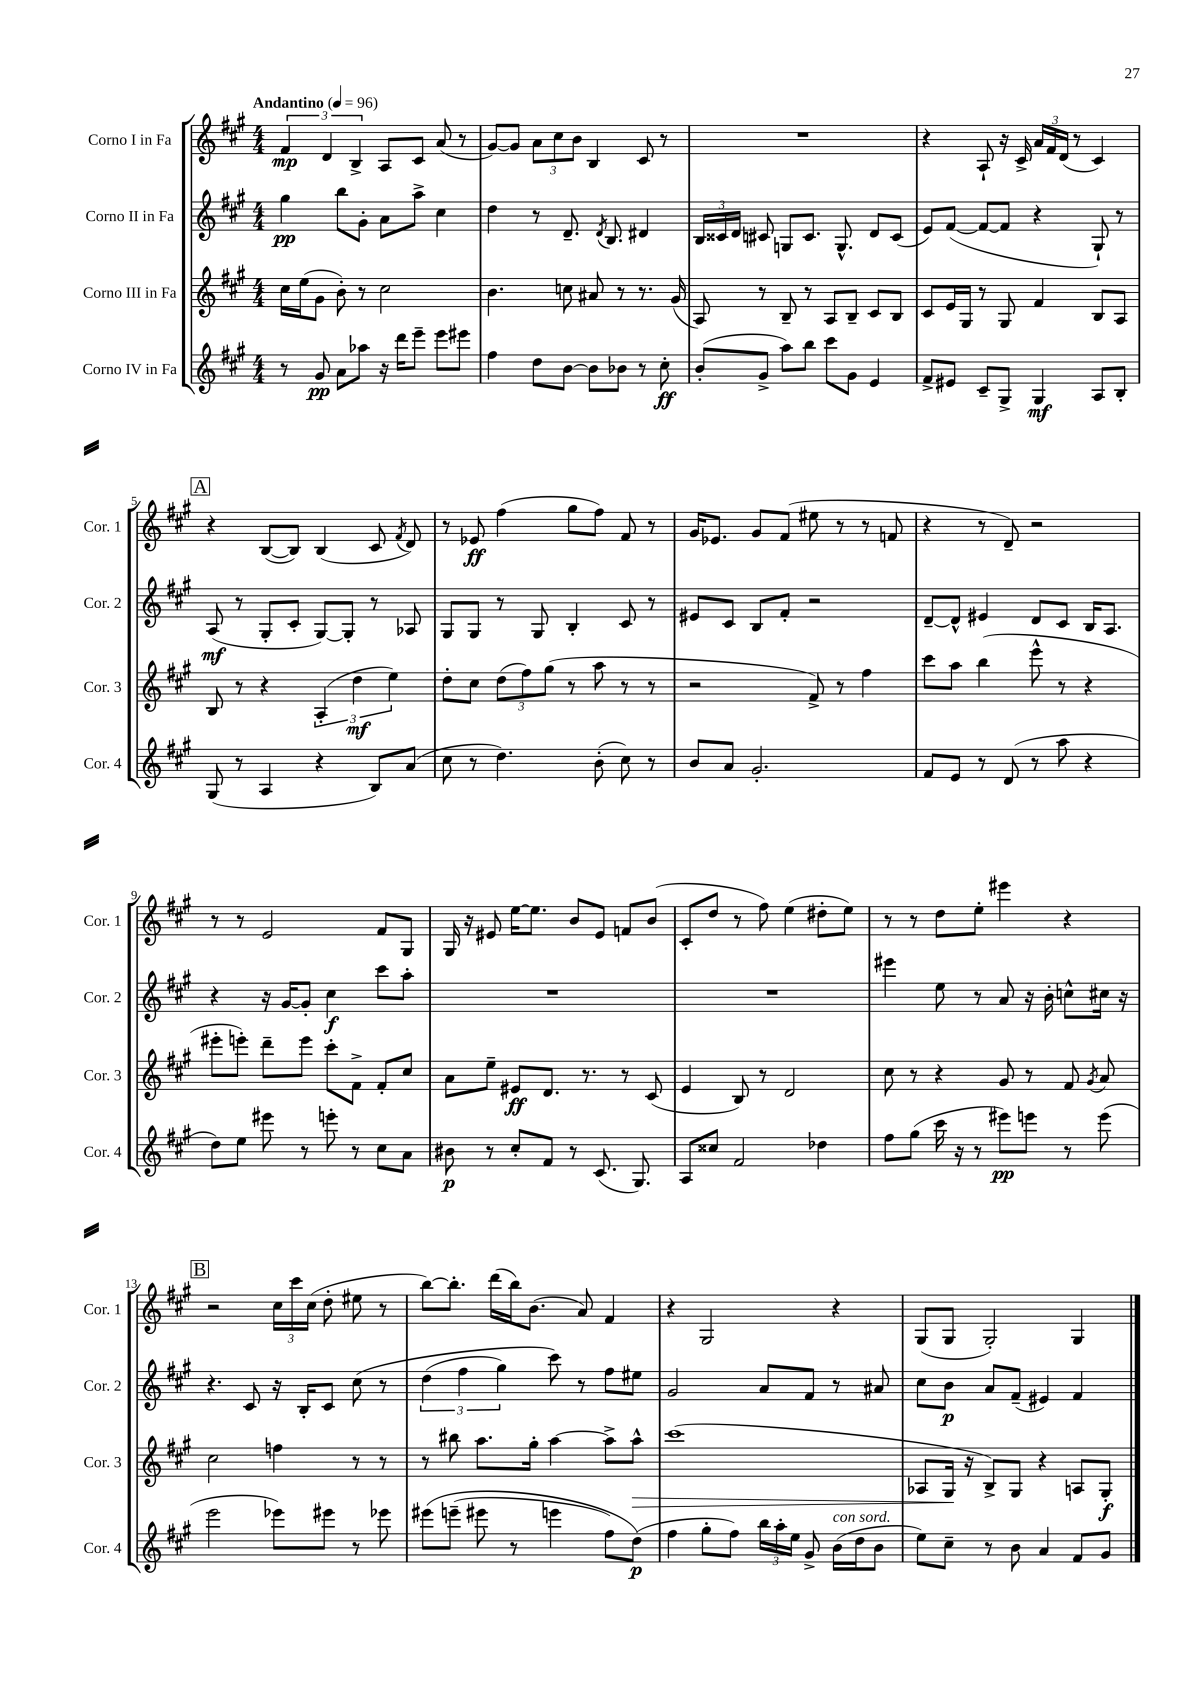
<<
\new StaffGroup <<
\new Staff = "s0" \with { instrumentName = "Corno I in Fa" shortInstrumentName = "Cor. 1" } {
    \clef treble \key a \major \numericTimeSignature \time 4/4 \tempo "Andantino" 4 = 96
    \autoBeamOff \tuplet 3/2 { fis'4\mp d'4 b4-> } a8[ cis'8] a'8( r8 |
    gis'8[~) gis'8] \tuplet 3/2 { a'8[ cis''8 b'8] } b4 cis'8 r8 |
    R1 |
    r4 a8-! r16 cis'16-> \tuplet 3/2 { a'16[ fis'16 d'16]( } r8 cis'4) |
    \mark \markup { \box "A" } r4 b8[~( b8]) b4( cis'8 \acciaccatura { fis'8 } d'8) |
    r8 ees'8\ff fis''4( gis''8[ fis''8]) fis'8 r8 |
    gis'16[ ees'8.] gis'8[ fis'8]( eis''8 r8 r8 f'8 |
    r4 r8 d'8--) r2 |
    r8 r8 e'2 fis'8[ gis8] |
    gis16 r16 eis'8 e''16[~ e''8.] b'8[ eis'8] f'8[ b'8]( |
    cis'8[-. d''8] r8 fis''8) e''4( dis''8[-. e''8]) |
    r8 r8 d''8[ e''8]-. eis'''4 r4 |
    \mark \markup { \box "B" } r2 \tuplet 3/2 { cis''16[ cis'''16 cis''16]( } d''8-. eis''8 r8 |
    b''8[~) b''8.]-. d'''16[( b''16) b'8.]( a'8) fis'4 |
    r4 gis2 r4 |
    gis8[( gis8] gis2-.) gis4 \bar "|." |
}
\new Staff = "s1" \with { instrumentName = "Corno II in Fa" shortInstrumentName = "Cor. 2" } {
    \clef treble \key a \major \numericTimeSignature \time 4/4
    \autoBeamOff gis''4\pp b''8[ gis'8]-. a'8[ a''8]-> cis''4 |
    d''4 r8 d'8.-- \acciaccatura { d'8 } b8. dis'4 |
    \tuplet 3/2 { b16[ cisis'16 d'16] } cis'8 g8[ cis'8.] g8.-^ d'8[ cis'8]( |
    e'8[) fis'8]~( fis'8[~ fis'8] r4 gis8-!) r8 |
    \mark \markup { \box "A" } a8\mf( r8 gis8[-. cis'8]-. gis8[~) gis8]-. r8 aes8 |
    gis8[ gis8] r8 gis8 b4-. cis'8 r8 |
    eis'8[ cis'8] b8[ fis'8]-. r2 |
    d'8[~-- d'8]-^ eis'4 d'8[ cis'8] b16[ a8.] |
    r4 r16 gis'16[~ gis'8]-. cis''4\f cis'''8[ a''8]-. |
    R1 |
    R1 |
    eis'''4 e''8 r8 a'8 r16 b'16-. c''8[-^ cis''16] r16 |
    \mark \markup { \box "B" } r4. cis'8 r16 b16[-. cis'8] cis''8\( r8 |
    \tuplet 3/2 { d''4( fis''4 gis''4) } cis'''8\) r8 fis''8[ eis''8] |
    gis'2 a'8[ fis'8] r8 ais'8 |
    cis''8[ b'8]\p a'8[ fis'8]--( eis'4) fis'4 \bar "|." |
}
\new Staff = "s2" \with { instrumentName = "Corno III in Fa" shortInstrumentName = "Cor. 3" } {
    \clef treble \key a \major \numericTimeSignature \time 4/4
    \autoBeamOff cis''16[ e''16( gis'8] b'8-.) r8 cis''2 |
    b'4. c''8 ais'8 r8 r8. gis'16( |
    a8) r8 b8-- r8 a8[ b8]-- cis'8[ b8] |
    cis'8[ e'16 gis16] r8 gis8 fis'4 b8[ a8] |
    \mark \markup { \box "A" } b8 r8 r4 \tuplet 3/2 { a4-.( d''4\mf e''4) } |
    d''8[-. cis''8] \tuplet 3/2 { d''8[( fis''8) gis''8]( } r8 a''8 r8 r8 |
    r2 fis'8->) r8 fis''4 |
    cis'''8[ a''8] b''4( e'''8-^ r8 r4 |
    eis'''8[-. e'''8]-.) d'''8[-- e'''8] cis'''8[-. fis'8]-> fis'8[-. cis''8] |
    a'8[ e''8]-- eis'8[\ff d'8.] r8. r8 cis'8( |
    e'4 b8) r8 d'2 |
    cis''8 r8 r4 gis'8 r8 fis'8 \acciaccatura { gis'8 } a'8 |
    \mark \markup { \box "B" } cis''2 f''4 r8 r8 |
    r8 bis''8 a''8.[ gis''16]-. a''4~ a''8[-> a''8]-^\> |
    cis'''1( |
    aes8[ gis16]\! r16 b8[->) gis8] r4 a8[ gis8]-.\f \bar "|." |
}
\new Staff = "s3" \with { instrumentName = "Corno IV in Fa" shortInstrumentName = "Cor. 4" } {
    \clef treble \key a \major \numericTimeSignature \time 4/4
    \autoBeamOff r8 gis'8\pp a'8[ aes''8] r16 d'''16[ e'''8]-- e'''8[ eis'''8] |
    fis''4 d''8[ b'8]~ b'8[ bes'8] r8 cis''8-.\ff |
    b'8[-.( gis'8]-> a''8[) b''8] cis'''8[ gis'8] e'4 |
    fis'8[-> eis'8] cis'8[-- gis8]-> gis4\mf a8[ b8]-. |
    \mark \markup { \box "A" } gis8( r8 a4 r4 b8[) a'8]( |
    cis''8 r8 d''4.) b'8-.( cis''8) r8 |
    b'8[ a'8] gis'2.-. |
    fis'8[ e'8] r8 d'8( r8 a''8 r4 |
    d''8[) e''8] eis'''8 r8 e'''8-. r8 cis''8[ a'8] |
    bis'8\p r8 cis''8[-. fis'8] r8 cis'8.( gis8.) |
    a8[ cisis''8] fis'2 des''4 |
    fis''8[ gis''8]( cis'''16 r16 r8 eis'''8[\pp) e'''8] r8 e'''8( |
    \mark \markup { \box "B" } e'''2 ees'''8[) eis'''8] r8 ees'''8 |
    eis'''8[\( e'''8]--( eis'''8 r8 e'''4 fis''8[) d''8]\p(\) |
    fis''4 gis''8[-. fis''8]) \tuplet 3/2 { b''16[ a''16-. e''16] } gis'8-> b'16[^\markup { \italic "con sord." }( d''16 b'8] |
    e''8[) cis''8]-- r8 b'8 a'4 fis'8[ gis'8] \bar "|." |
}
>>
>>
